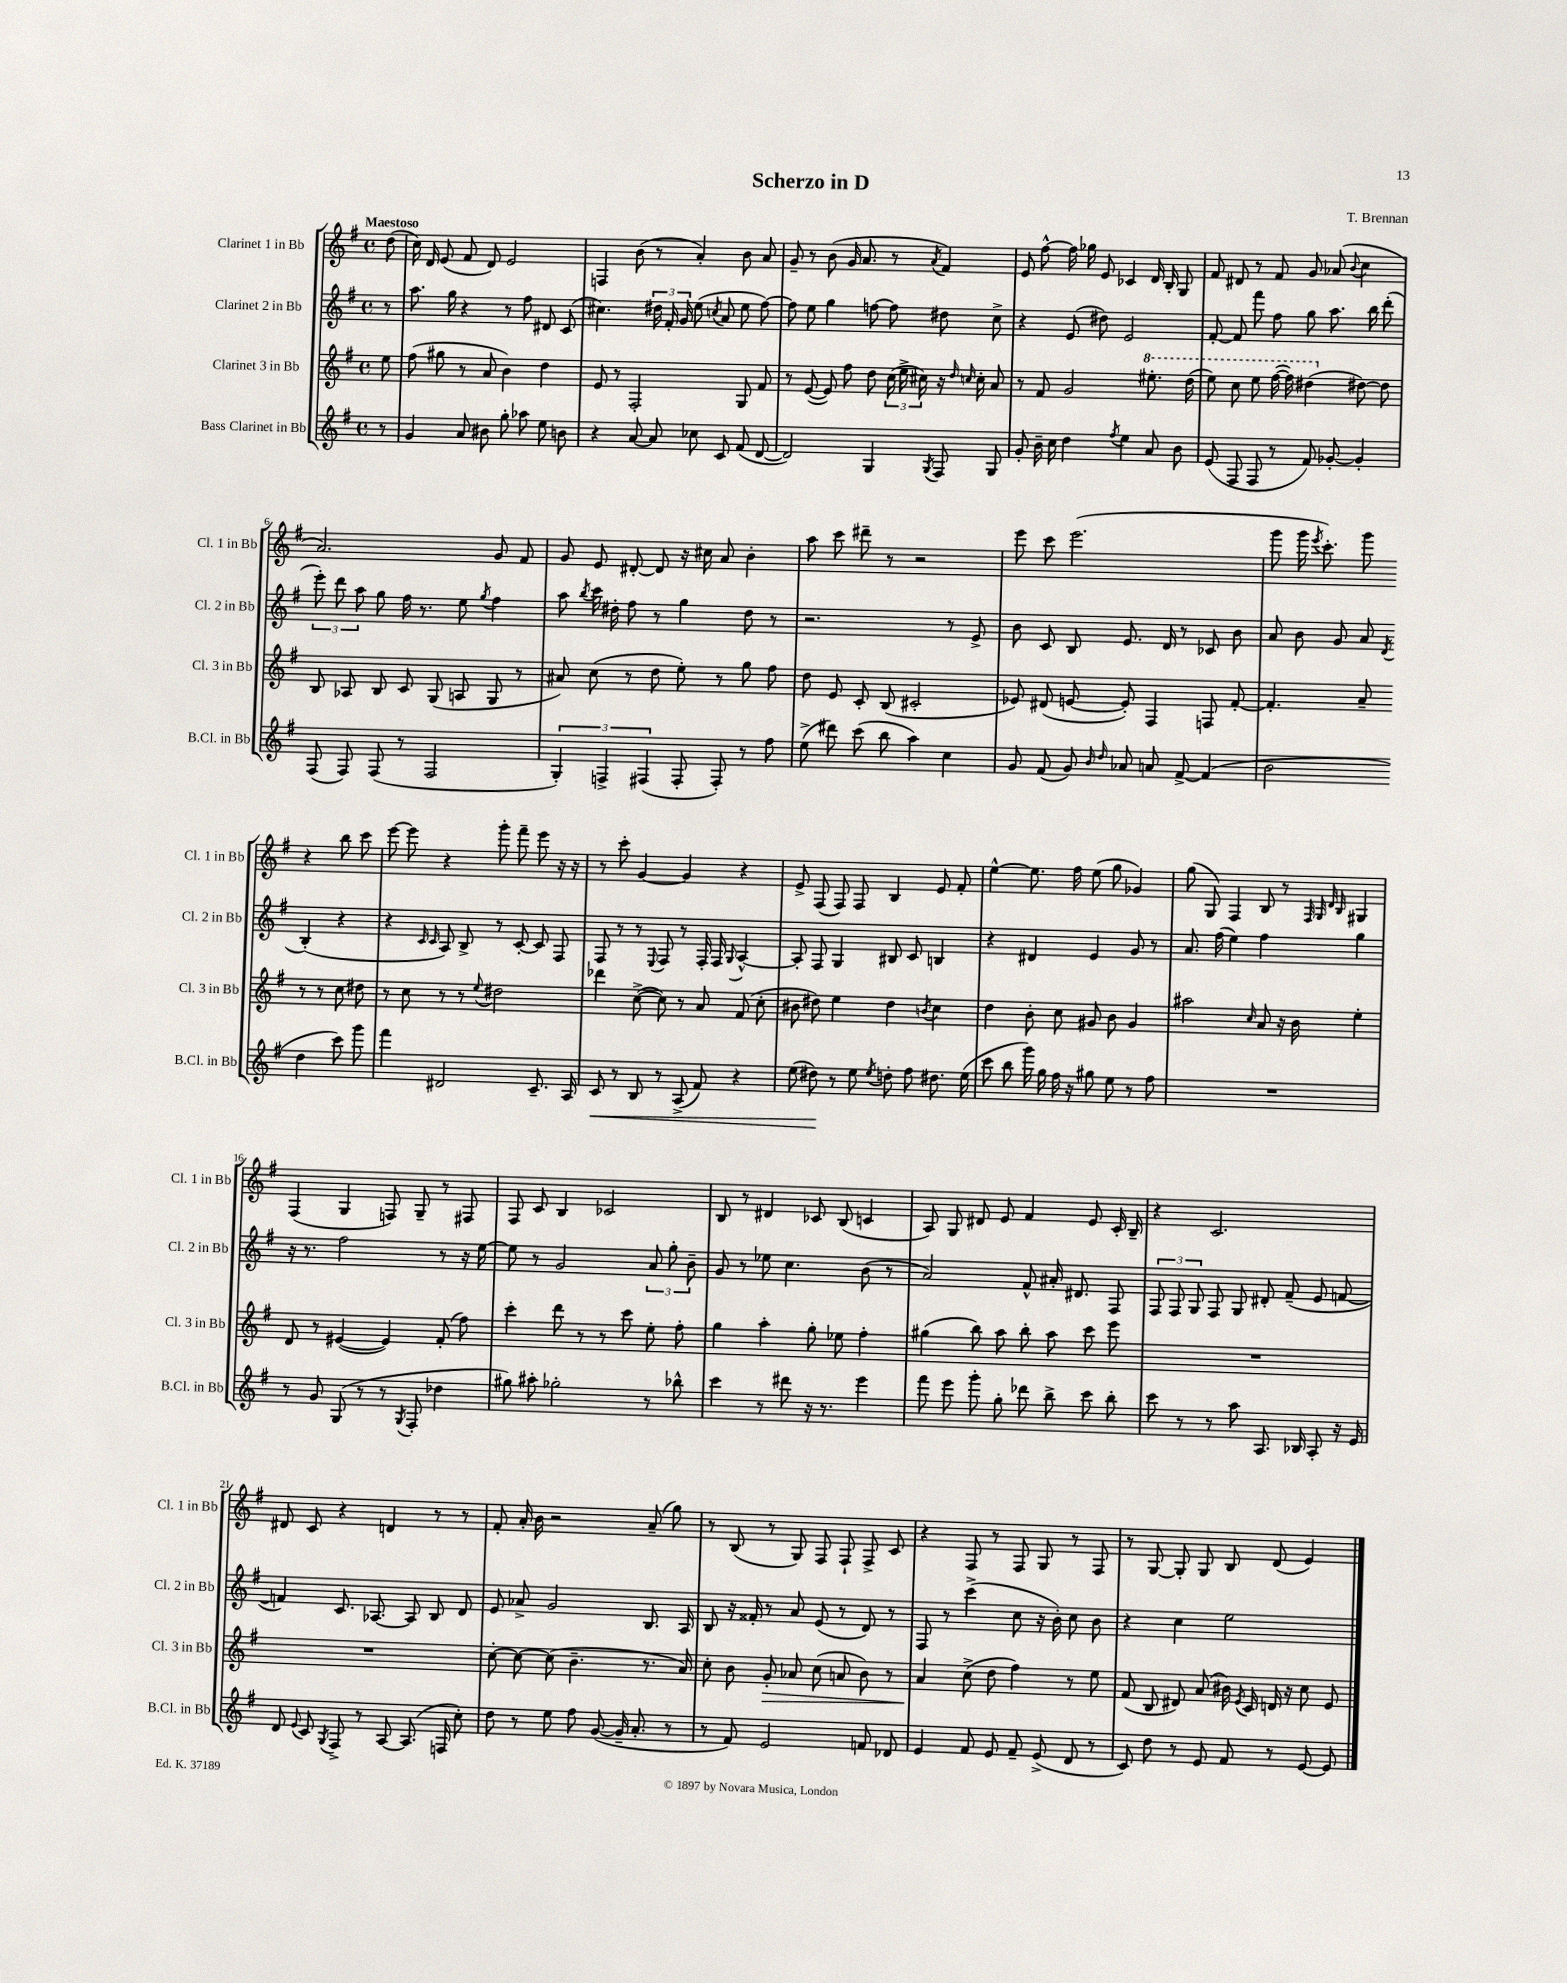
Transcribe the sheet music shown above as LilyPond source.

\header { title = "Scherzo in D" composer = "T. Brennan" }
<<
\new StaffGroup <<
\new Staff = "s0" \with { instrumentName = "Clarinet 1 in Bb" shortInstrumentName = "Cl. 1 in Bb" } {
    \clef treble \key g \major \defaultTimeSignature \time 4/4 \partial 8 \tempo "Maestoso"
    \autoBeamOff d''8( |
    c''16) d'16 e'8( fis'8 d'8) e'2 |
    f4 b'8( r8 a'4-.) b'8 a'8 |
    g'8-- r8 b'8( g'16 a'8. r8 \acciaccatura { a'8 } fis'4) |
    e'8 fis''8~-^ fis''16 ges''16 e'8 ces'4 d'16 b16-. g8 |
    fis'8 dis'8 r8 fis'8 g'8 aes'8( \appoggiatura { b'8 } c''4 |
    a'2.) g'8 fis'8 |
    g'8 e'8 dis'8~-. dis'8 r16 cis''16 a'8 b'4-. |
    a''8 c'''8 dis'''8-- r8 r2 |
    e'''8 c'''8 e'''2.( |
    g'''8 g'''16 \acciaccatura { e'''8 } c'''8.-.) g'''8 r4 b''8 c'''8 |
    e'''8~ e'''8 r4 g'''8-. fis'''8-- e'''8 r16 r16 |
    r8 c'''8-. g'4~ g'4 r4 |
    e'8-> fis8( fis8) fis8 b4 e'8 fis'8-. |
    e''4~-^ e''8. fis''16 e''8( g''8 ges'4) |
    g''8( g8) fis4 b8 r8 \grace { fis32 g32 d'32 b32 } gis4 |
    fis4( g4 f8) g8-- r8 fis8 |
    fis8 c'8 b4 ces'2 |
    b8 r8 dis'4 ces'8 b8( c'4 |
    a8) g8 dis'8 e'8 fis'4 e'8 c'16-. b16-- |
    r4 c'2. |
    dis'8 c'8 r4 d'4 r8 r8 |
    fis'8-. a'16-. b'16 r2 a'8--( g''8) |
    r8 b8( r8 g8) fis8 fis8-! fis8-> c'8 |
    r4 fis8 r8 fis8 g8 r8 fis8 |
    r8 g8~ g8-. g8 b8 d'8( e'4) \bar "|." |
}
\new Staff = "s1" \with { instrumentName = "Clarinet 2 in Bb" shortInstrumentName = "Cl. 2 in Bb" } {
    \clef treble \key g \major \defaultTimeSignature \time 4/4 \partial 8
    \autoBeamOff r8 |
    a''8. g''16 r4 r8 fis''8 dis'8 c'8( |
    cis''4.) \tuplet 3/2 { dis''16 fis'16-. g'16 } e''8( \acciaccatura { c''8 } a'8 e''8 fis''8~) |
    fis''8 e''8 g''4 f''8~ f''8 dis''8 c''8-> |
    r4 e'8( dis''8) e'2 |
    fis'8~-. fis'8 fis'''8 fis''8 g''8 a''8. b''16 d'''8-.( |
    \tuplet 3/2 { e'''8-.) d'''8 a''8 } g''8 fis''16 r8. e''8 \acciaccatura { g''8 } fis''4 |
    a''8 \acciaccatura { b''8 } c'''16 dis''16-. fis''8 r8 g''4 dis''8 r8 |
    r2. r8 e'8-> |
    b'8 c'8 b8 e'8. d'16 r8 ces'8 b'8 |
    a'8 b'8 g'8 a'8 \acciaccatura { d'8 } b4-.( r4 |
    r4 \grace { c'16 c'16 } a8) b8-> r8 c'8~-. c'8 fis8 |
    fis8 r8 r8 \appoggiatura { e8 } fis8 r8 fis16-. fis16 \appoggiatura { g8 } a4~-^ |
    a8-. fis8 g4 bis8 c'8 b4 |
    r4 dis'4 e'4 g'8 r8 |
    a'8. fis''16( e''4) fis''4 g''4 |
    r16 r8. fis''2 r8 r16 e''16~ |
    e''8 r8 g'2 \tuplet 3/2 { a'8 g''8-. b'8-- } |
    g'8 r8 ees''8 c''4. b'8( r8 |
    a'2) fis'8-^ ais'16-. dis'8. fis8 |
    \tuplet 3/2 { fis8 fis8 g8 } fis8 g8 dis'8-. fis'8--( e'8 f'8~ |
    f'4) c'8. aes8.~ aes8 b8 d'8 |
    e'8 aes'8-> g'2 b8. a16 |
    b8 r16 fisis'16-. r8 a'8 e'8( r8 d'8) r8 |
    fis8 r8 c'''4->( c''8 r16 b'16-.) c''8 b'8 |
    r4 c''4 e''2 \bar "|." |
}
\new Staff = "s2" \with { instrumentName = "Clarinet 3 in Bb" shortInstrumentName = "Cl. 3 in Bb" } {
    \clef treble \key g \major \defaultTimeSignature \time 4/4 \partial 8
    \autoBeamOff e''8 |
    fis''8( gis''8 r8 a'8 b'4) d''4 |
    e'8 r8 fis2-. g8 fis'8 |
    r8 e'8~( e'8) fis''8 d''8 \tuplet 3/2 { c''16( e''16-> cis''16) } r16 \grace { d''16 c''16 } c''16-. a'8 |
    r8 fis'8 g'2 \ottava #1 eis'''8.-. d'''16( |
    e'''8) c'''8 e'''8 fis'''16~( fis'''16) dis'''4( \ottava #0 dis''8~) dis''8 |
    b8 aes8 b8 c'8 g8( a8 g8 r8 |
    ais'8) c''8( r8 d''8 e''8-.) r8 g''8 fis''8 |
    d''8 e'8 c'8-. b8( cis'2-. |
    ees'8) dis'8( e'8~ e'8-.) fis4 f8 fis'8~-. |
    fis'4.-. a'8-- r8 r8 c''8 dis''8 |
    r8 c''8 r8 r8 \appoggiatura { e''8 } dis''2 |
    des'''4 c''8~->( c''8) r8 a'8 fis'8( c''8-. |
    bis'8 dis''8) e''4 dis''4 \acciaccatura { b'8 } c''4 |
    d''4 b'8-. c''8 gis'8 b'8 gis'4 |
    ais''2 \grace { c''16 } a'8 r16 b'16 e''4-. |
    d'8 r8 eis'4~( eis'4) fis'8-.( fis''8) |
    c'''4-. d'''8 r8 r8 c'''8 e''8-. fis''8-. |
    g''4 a''4-. g''8-. ees''8 fis''4-. |
    gis''4( b''8) a''8 b''8-. a''8 c'''8 e'''8 |
    R1 |
    R1 |
    c''8~-. c''8~ c''8( b'4.-- r8. a'16) |
    c''8-. b'8 g'8-.\> aes'8 c''8( a'8 b'8) r8 |
    a'4\! c''8->( d''8 fis''4) r8 e''8 |
    fis'8( b8 dis'8) a'8( bis'16) \acciaccatura { e'8 } c'16 d'16 r16 c''8 e'8 \bar "|." |
}
\new Staff = "s3" \with { instrumentName = "Bass Clarinet in Bb" shortInstrumentName = "B.Cl. in Bb" } {
    \clef treble \key g \major \defaultTimeSignature \time 4/4 \partial 8
    \autoBeamOff r8 |
    g'4 a'8 bis'8 g''8-. aes''8 e''8 b'8 |
    r4 a'8~ a'8 ces''8 c'8 fis'8( d'8~ |
    d'2) g4 \acciaccatura { g8 } fis8 g8 |
    g'8-. b'16-- c''16 d''4 \acciaccatura { fis''8 } e''4 a'8 b'8 |
    e'8( fis8 fis8 r8 fis'8) ges'8~-. ges'4-. |
    fis8( fis8) fis8( r8 fis2 |
    \tuplet 3/2 { g4-.) f4-> fis4( } fis8-. fis8-.) r8 fis''8 |
    e''8->( dis'''8) c'''8( b''8 a''4) c''4 |
    g'8 fis'8( g'8) \grace { b'16 d''16 } aes'8 a'8 fis'8~-> fis'4( |
    b'2 d''4 c'''8) g'''8 |
    fis'''4 dis'2 c'8.-- a16 |
    c'8\< r8 b8 r8 a8->( fis'8) r4 |
    e''8( dis''8\!) r8 e''8 \acciaccatura { e''8 } d''8-. fis''8 dis''8. e''16( |
    c'''8 b''8 g'''16) g''16 fis''16 r16 gis''8 e''8 r8 fis''8 |
    R1 |
    r8 g'8 g8( r8 r8 \acciaccatura { g8 } fis8-. des''4 |
    gis''8) ais''8-. ges''2-. r8 bes''8-^ |
    c'''4 r8 dis'''8 r16 r8. e'''4 |
    fis'''8 e'''8 g'''8-. g''8-. des'''8 b''8-> c'''8 b''8-. |
    c'''8 r8 r8 a''8 a8. bes16 a8-. r16 e'16 |
    d'8 \appoggiatura { e'8 } c'8 \acciaccatura { g8 } fis8-> r8 a8~ a8.( f16 c''8-.) |
    d''8 r8 e''8 fis''8 g'8~( g'16-- a'8.-. r8 |
    r8 fis'8) e'2 f'8 des'8 |
    e'4 fis'8 e'8 fis'8-- e'8->( d'8 r8 |
    c'8) d''8 r8 e'8 fis'8 r8 e'8~ e'8 \bar "|." |
}
>>
>>
